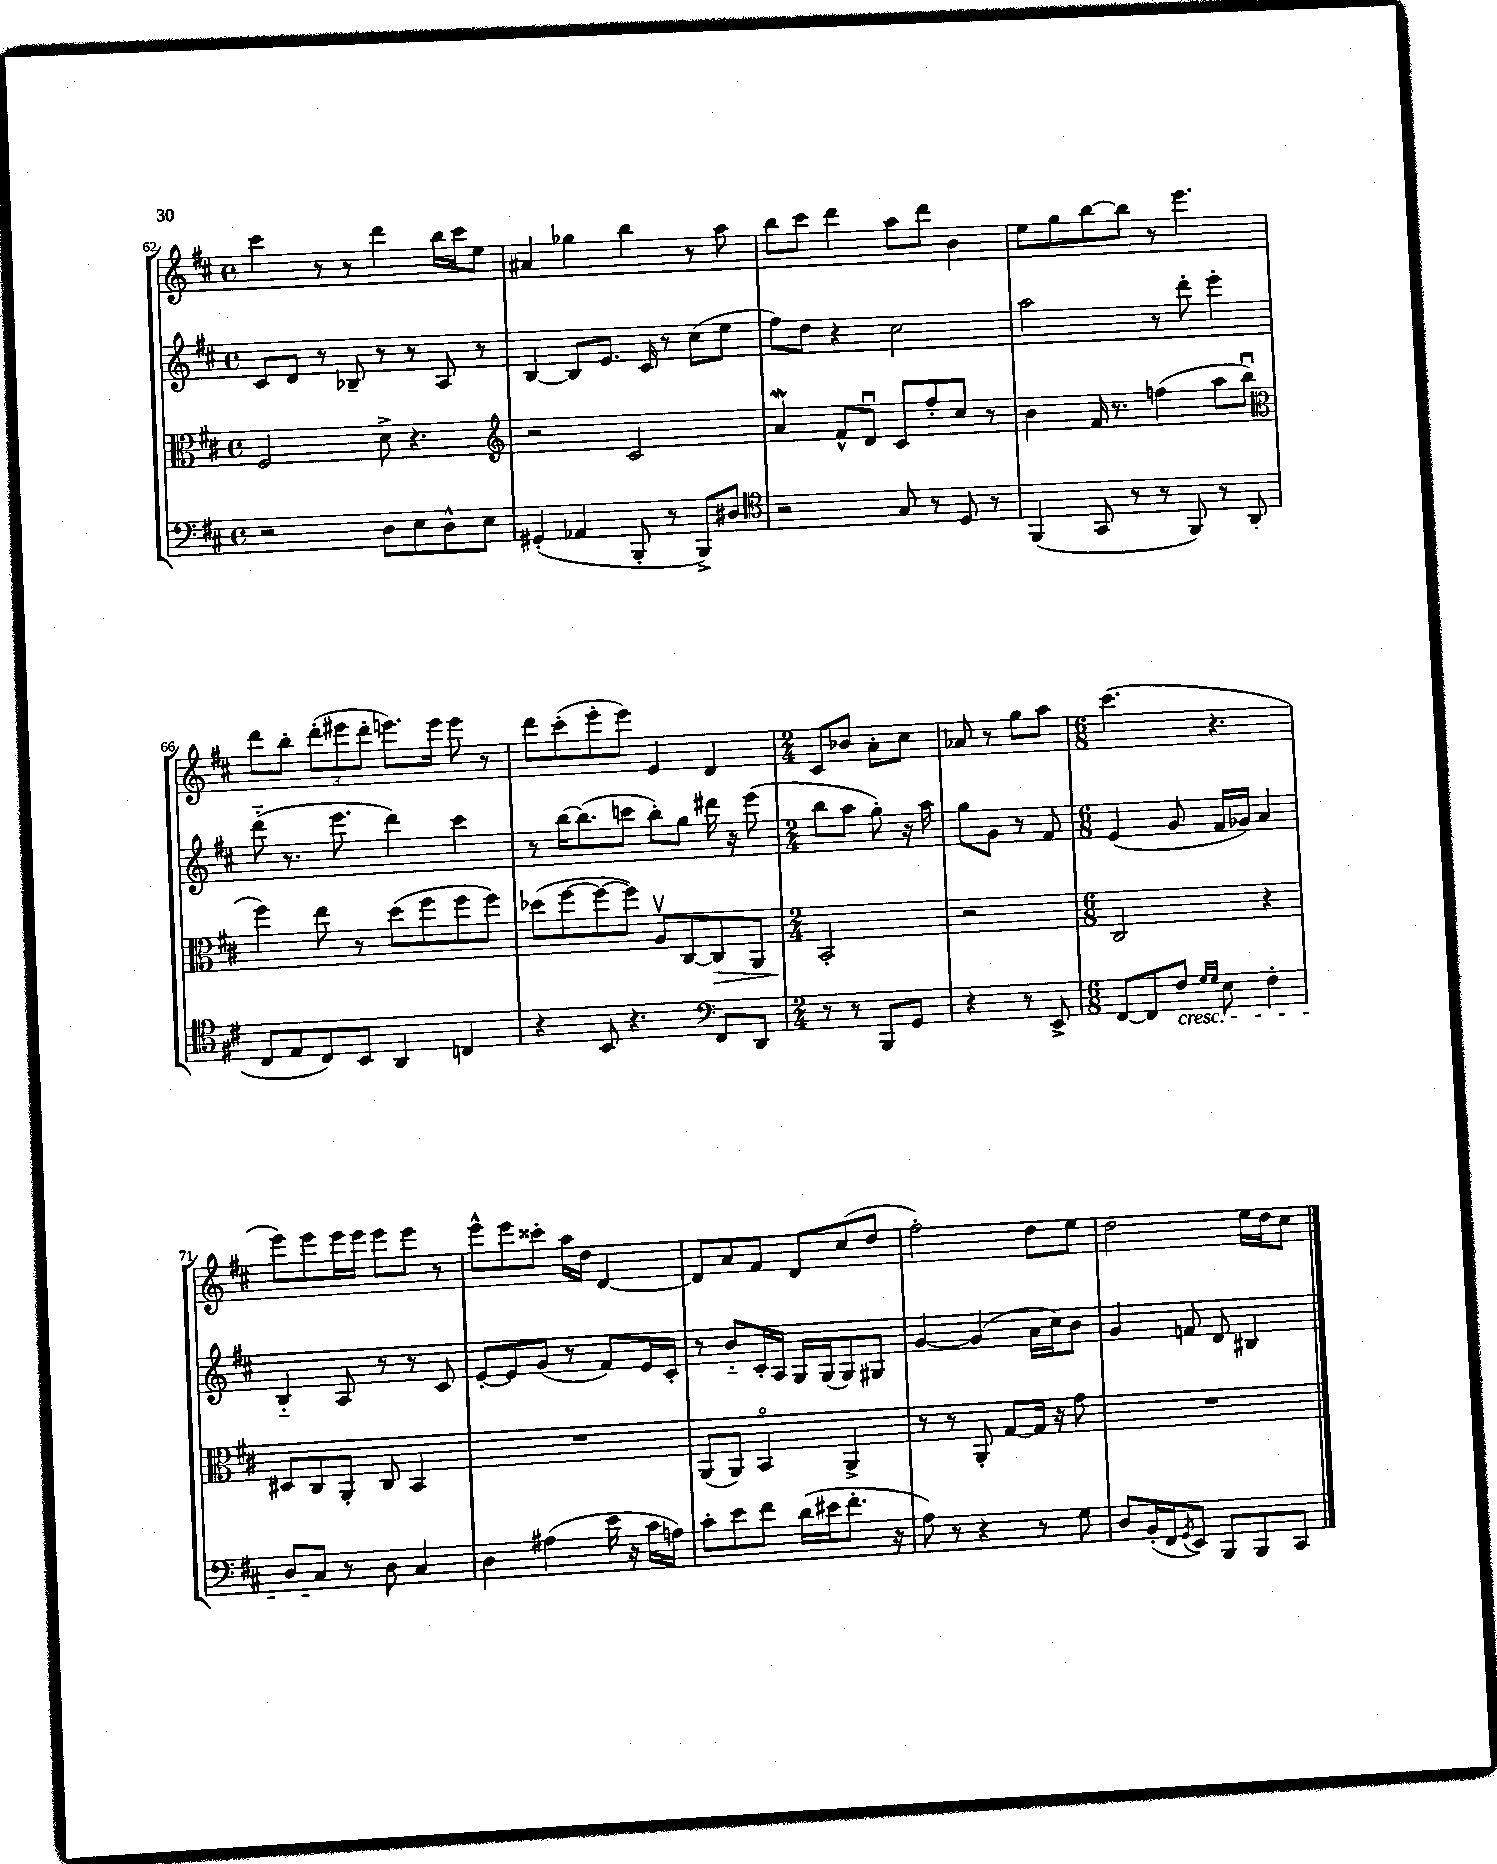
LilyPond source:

<<
\new StaffGroup <<
\new Staff = "s0" {
    \clef treble \key d \major \defaultTimeSignature \time 4/4
    cis'''4 r8 r8 d'''4 b''16 cis'''16 e''8 |
    ais'4 ges''4 b''4 r8 a''8 |
    b''8 cis'''8 d'''4 a''8 d'''8 b'4 |
    e''8 g''8 b''8~ b''8 r8 e'''4. |
    d'''8 b''8-. \tuplet 3/2 { d'''8-.( eis'''8 d'''8-. } e'''8.) e'''16 e'''8 r8 |
    d'''8 cis'''8-.( e'''8-. e'''8) e'4 d'4 |
    \numericTimeSignature \time 2/4 cis'8 bes'8 a'8-. cis''8 |
    aes'8 r8 g''8 a''8 |
    \numericTimeSignature \time 6/8 cis'''4.( r4. |
    e'''8) e'''8 e'''16 e'''16 e'''8 e'''8 r8 |
    e'''8-^ e'''8 cisis'''8-. a''16 d''16 d'4~ |
    d'8 a'8 fis'8 d'8 cis''8( d''8 |
    fis''2-.) d''8 e''8 |
    d''2 e''16 d''16 cis''8 \bar "|." |
}
\new Staff = "s1" {
    \clef treble \key d \major \defaultTimeSignature \time 4/4
    cis'8 d'8 r8 bes8-- r8 r8 a8 r8 |
    b4~ b8 e'8. cis'16 r8 cis''8( e''8 |
    fis''8) d''8 r4 cis''2 |
    a''2 r8 d'''8-. e'''4-. |
    d'''8-_( r8. e'''8. d'''4) cis'''4 |
    r8 b''16~ b''8.( c'''8 b''8-.) g''8 dis'''16 r16 e'''8( |
    \numericTimeSignature \time 2/4 b''8 a''8 g''8-.) r16 a''16 |
    g''8 g'8 r8 fis'8 |
    \numericTimeSignature \time 6/8 e'4( g'8 fis'16 ges'16) a'4 |
    b4-_ a8 r8 r8 cis'8 |
    e'8~-. e'8 g'8( r8 fis'8) e'16 cis'16-. |
    r8 b'8-_ cis'16-. a16 g16 g16( g8) gis8 |
    g'4~ g'4( a'16 cis''16) b'8 |
    g'4 f'8 d'8 bis4 \bar "|." |
}
\new Staff = "s2" {
    \clef alto \key d \major \defaultTimeSignature \time 4/4
    fis2 d'8-> r4. |
    \clef treble r2 cis'2 |
    a'4\mordent fis'8-^ d'8\downbow cis'8 fis''8-. cis''8 r8 |
    b'4 fis'16 r8. f''4( a''8 b''8\downbow |
    \clef alto fis''4) e''8 r8 d''8( fis''8 fis''8 fis''8) |
    des''8( fis''8~ fis''8~ fis''8) a8\upbow cis8~ cis8\> a,8 |
    \numericTimeSignature \time 2/4 b,2-.\! |
    r2 |
    \numericTimeSignature \time 6/8 cis2 r4 |
    dis8 cis8 a,8-. cis8 b,4 |
    R2. |
    a,8( a,8) b,4\flageolet a,4-> |
    r8 r8 a,8-. g8~ g16 r16 g'8 |
    R2. \bar "|." |
}
\new Staff = "s3" {
    \clef bass \key d \major \defaultTimeSignature \time 4/4
    r2 d8 e8 d8-^ e8 |
    gis,4-.( aes,4 b,,8-. r8 b,,8->) dis8 |
    \clef tenor r2 g8 r8 d8 r8 |
    fis,4( g,8 r8 r8 fis,8) r8 a,8( |
    cis8 e8 cis8) b,8 a,4 c4 |
    r4 b,8 r4. \clef bass fis,8 d,8 |
    \numericTimeSignature \time 2/4 r8 r8 b,,8 g,8 |
    r4 r8 e,8-> |
    \numericTimeSignature \time 6/8 fis,8~ fis,8 fis8\cresc \grace { g16 g16 } e8 fis4-. |
    d8 cis8\! r8 d8 cis4 |
    d4 ais4( e'16 r16 cis'16 a16) |
    cis'8-. e'8 fis'8 d'16( eis'16 fis'8.-. r16 |
    a8) r8 r4 r8 g8 |
    d8 b,16-.( fis,16 \acciaccatura { g,8 } e,8) b,,8 b,,8 cis,8 \bar "|." |
}
>>
>>
\layout { \context { \Score currentBarNumber = #62 } }
